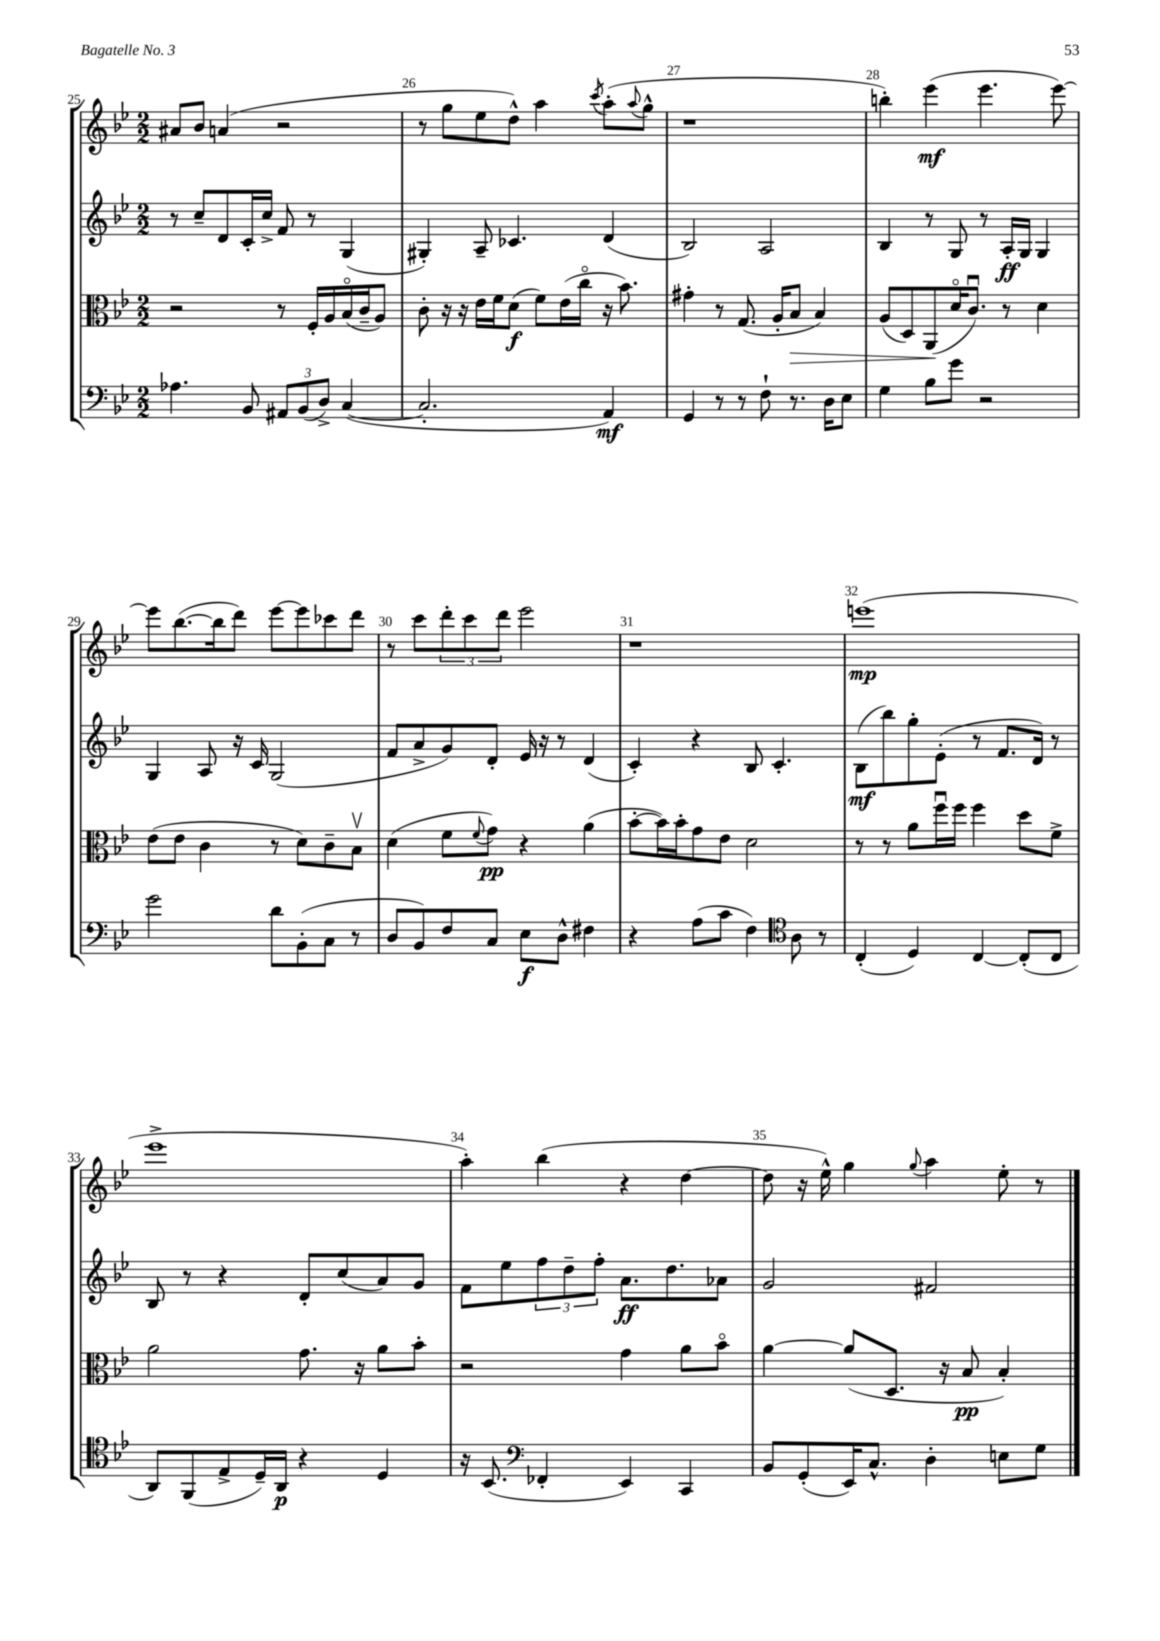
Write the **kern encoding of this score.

**kern	**kern	**kern	**kern
*staff4	*staff3	*staff2	*staff1
*clefF4	*clefC3	*clefG2	*clefG2
*k[b-e-]	*k[b-e-]	*k[b-e-]	*k[b-e-]
*M2/2	*M2/2	*M2/2	*M2/2
4.A-\	2r	8r	8a#/L
.	.	8cc~/L	8b-/J
.	.	8d/	(4a/
8BB-/	.	16c'/L	.
.	.	16cc^/JJ	.
12AA#/L	8r	8f/	2r
(12BB-/	.	.	.
.	16F'/LL	8r	.
12D^/J)	.	.	.
.	16A/	.	.
([4C/	(16B-o/	(4G/	.
.	16c~/J	.	.
.	8A/J)	.	.
=	=	=	=
2.C'/]	8c'\	4G#'/)	8r
.	16r	.	8gg\L
.	16r	.	.
.	16e-\LL	8A~/	8ee-\
.	16f\J	.	.
.	(8d\J	4.c-/	8dd^^\J)
.	8f\L)	.	4aa\
.	(16e-\L	.	.
.	16cco\JJ	.	.
.	.	.	8qccc/
4AA/)	16r	(4d/	(8aa'\L
.	8.b-\)	.	.
.	.	.	8qqaa/
.	.	.	8gg^^\J
=	=	=	=
4GG/	4g#'\	2B-/)	1r
8r	8r	.	.
8r	(8.G/	.	.
8F`\	.	2A/	.
.	16A'/LK	.	.
8.r	8B-/J	.	.
.	4B-/)	.	.
16D\LK	.	.	.
8E-\J	.	.	.
=	=	=	=
4G\	(8A/L	4B-/	4bb'\)
.	8D/)	.	.
8B-\L	(8AA/	8r	(4eee-\
8g\J	16do/K	8G/	.
.	8.cu/J)	.	.
2r	.	8r	4.eee-\
.	8r	16A'/LL	.
.	.	16G/JJ	.
.	4d\	4G/	.
.	.	.	[8eee-\)
=	=	=	=
2g\	(8e-\L	4G/	8eee-\]L
.	8e-\J	.	([8.bb-\
.	4c\	8A/	.
.	.	.	16bb-\]k
.	.	16r	8ddd\J)
.	.	16c/	.
8d\L	8r	(2G/	[8eee-\L
(8BB-'\	8d\L)	.	8eee-\]
8C\J	8c~\	.	8ccc-\
8r	8B-v\J	.	8ddd\J
=	=	=	=
8D/L	(4d\	8f/L	8r
8BB-/)	.	8a^/	8ccc\L
8F/	8f\L	8g/)	12ddd'\
.	.	.	12ccc\
.	8qqf/	.	.
8C/J	8g\J)	8d'/J	.
.	.	.	12ddd\J
8E-\L	4r	16e-/	2eee-\
.	.	16r	.
8D^^\J	.	8r	.
4F#\	(4a\	(4d/	.
=	=	=	=
4r	[8b-'\L	4c'/)	1r
.	16b-\]L)	.	.
.	16b-'\J	.	.
(8A\L	8g\	4r	.
8c\J	8e-\J	.	.
4F\)	2d\	8B-/	.
.	.	4.c'/	.
*clefC4	*	*	*
8A\	.	.	.
8r	.	.	.
=	=	=	=
(4C'/	8r	(8B-\L	(1eee
.	8r	8bb-\)	.
4D/)	8a\L	8gg'\	.
.	16ffu\L	(8e-'\J	.
.	16ff\JJ	.	.
[4C/	4ff\	8r	.
.	.	8.f/L	.
(8C'/]L	8dd\L	.	.
.	.	16d/Jk)	.
8C/J	8f^\J	8r	.
=	=	=	=
8AA/L)	2a\	8B-/	1eee-^
(8FF/	.	8r	.
8E-^/	.	4r	.
16D~/L)	.	.	.
16AA/JJ	.	.	.
4r	8.g\	8d'/L	.
.	.	(8cc/	.
.	16r	.	.
4D/	8a\L	8a/)	.
.	8b-'\J	8g/J	.
=	=	=	=
16r	2r	8f\L	4aa'\)
(8.BB-/	.	.	.
.	.	8ee-\	.
*clefF4	*	*	*
4FF-'/	.	12ff\	(4bb-\
.	.	12dd~\	.
.	.	12ff'\J	.
4EE-/)	4g\	8.a\L	4r
.	.	8.dd\	.
4CC/	8a\L	.	[4dd\
.	8b-o\J	8a-\J	.
=	=	=	=
8BB-/L	[4a\	2g/	8dd\]
(8GG'/	.	.	16r
.	.	.	16ee-^^\)
16EE-/K)	(8a/]L	.	4gg\
8.C^^/J	.	.	.
.	8.D/J	.	.
.	.	.	8qqgg/
4D'\	.	2f#/	4aa\
.	16r	.	.
.	8B-/	.	.
8E\L	4B-'/)	.	8ee-'\
8G\J	.	.	8r
==	==	==	==
*-	*-	*-	*-
